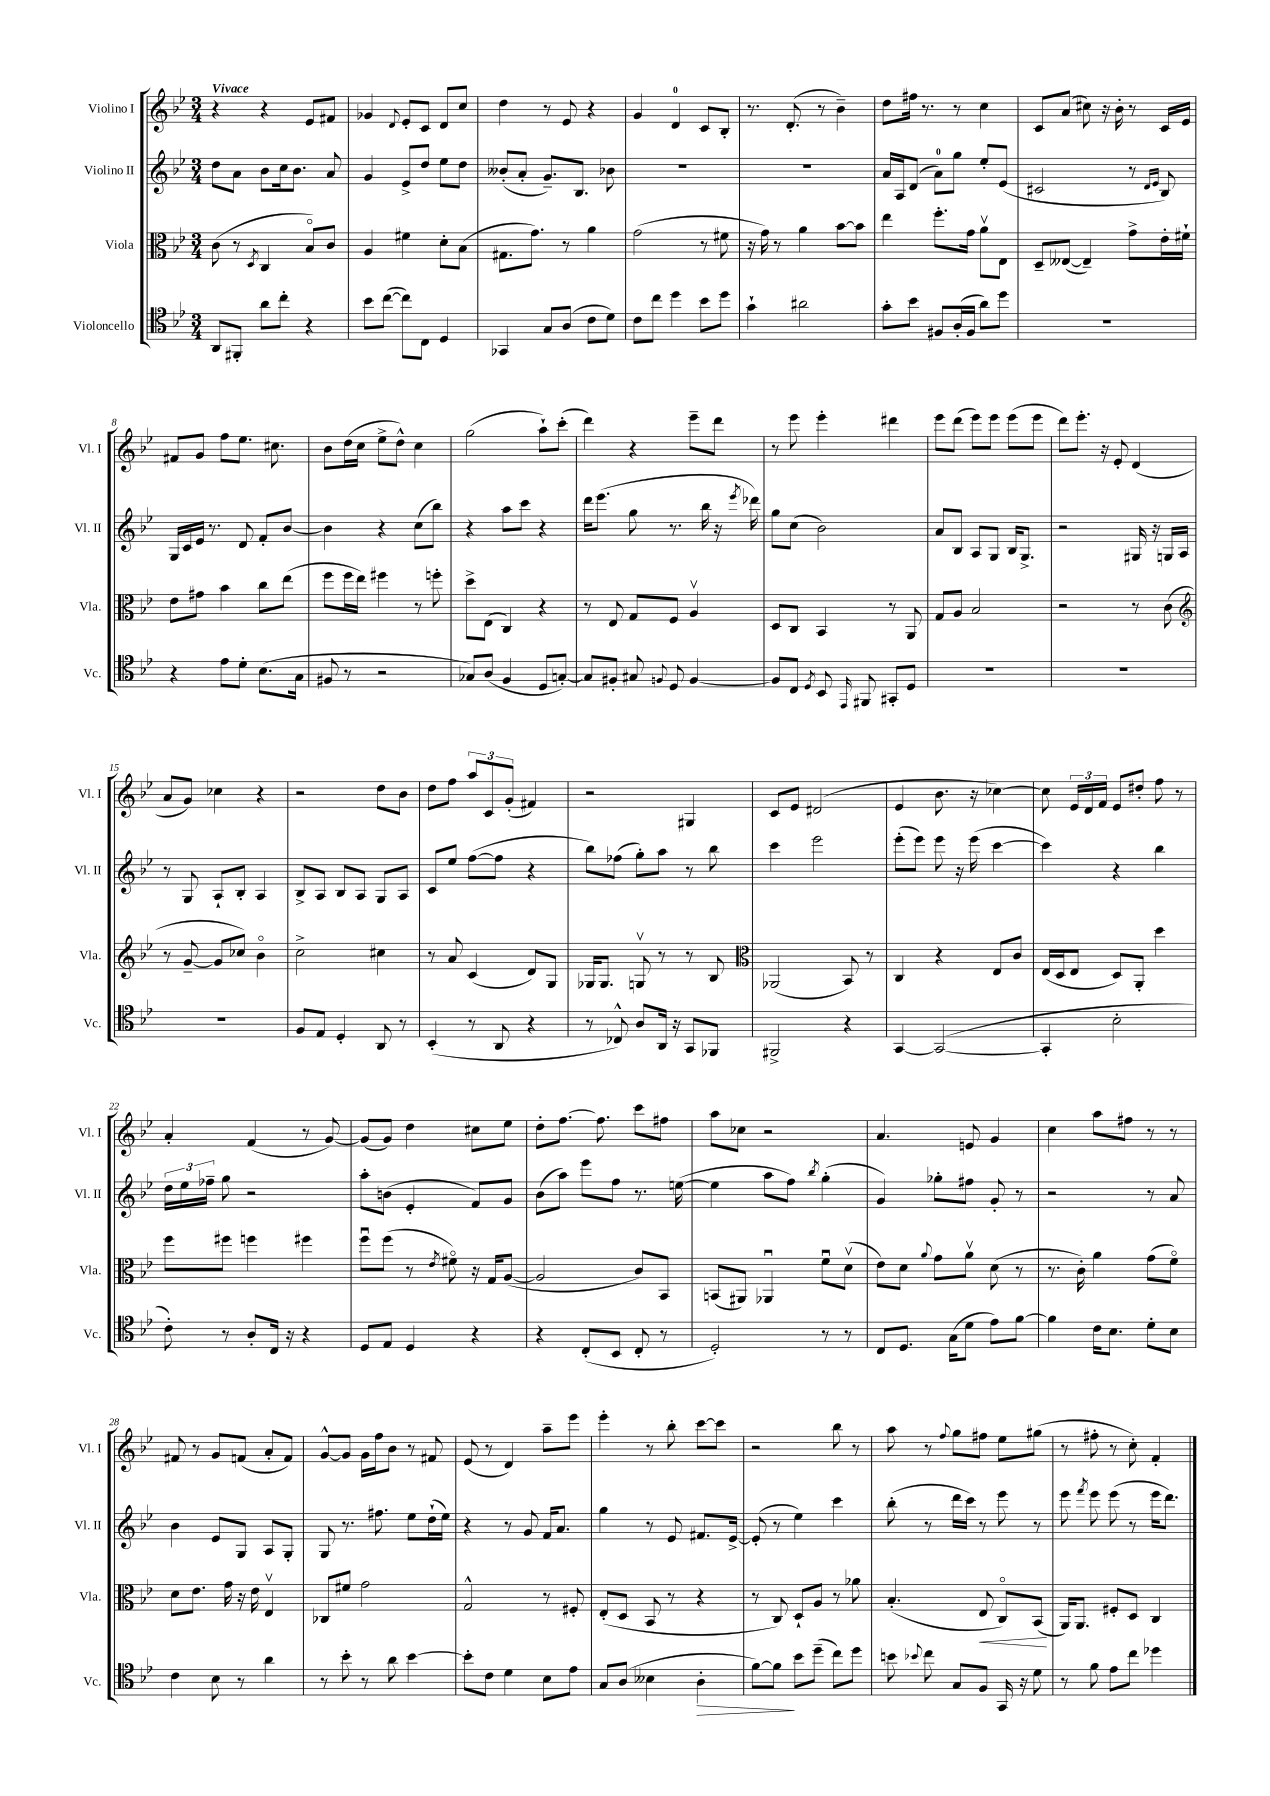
<<
\new StaffGroup <<
\new Staff = "s0" \with { instrumentName = "Violino I" shortInstrumentName = "Vl. I" } {
    \clef treble \key bes \major \numericTimeSignature \time 3/4 \tempo "Vivace"
    \autoBeamOff r4 r4 ees'8[ fis'8] |
    ges'4 \appoggiatura { d'8 } ees'8[-. c'8] d'8[ c''8] |
    d''4 r8 ees'8 r4 |
    g'4 d'4-0 c'8[ bes8]-. |
    r8. d'8.-.( r8 bes'4--) |
    d''8[ fis''16] r8. r8 c''4 |
    c'8[ a'8]( cis''8) r16 bes'16-. r8 c'16[ ees'16] |
    fis'8[ g'8] f''8[ ees''8.] cis''8. |
    bes'8[ d''16( c''16] ees''8[-> d''8]-^) c''4 |
    g''2( a''8[-!) c'''8]-.( |
    d'''4) r4 ees'''8[-- d'''8] |
    r8 ees'''8 ees'''4-. dis'''4 |
    ees'''8[ d'''8]( ees'''8[) ees'''8] ees'''8[( ees'''8] |
    d'''8[) ees'''8.]-. r16 ees'8-. d'4( |
    a'8[ g'8]) ces''4 r4 |
    r2 d''8[ bes'8] |
    d''8[ f''8] \tuplet 3/2 { a''8[ c'8 g'8]-.( } fis'4) |
    r2 gis4 |
    c'8[ ees'8] dis'2( |
    ees'4 bes'8. r16 ces''4~) |
    ces''8 \tuplet 3/2 { ees'16[ d'16 f'16] } ees'8[ dis''8]-. f''8 r8 |
    a'4-. f'4( r8 g'8~) |
    g'8[( g'8]) d''4 cis''8[ ees''8] |
    d''8[-. f''8.]~ f''8. c'''8[ fis''8] |
    a''8[ ces''8] r2 |
    a'4. e'8 g'4 |
    c''4 a''8[ fis''8] r8 r8 |
    fis'8 r8 g'8[ f'8]( a'8[-. f'8]) |
    g'8[~-^ g'8] g'16[ f''16 bes'8] r8 fis'8 |
    ees'8( r8 d'4) a''8[-- ees'''8] |
    ees'''4-. r8 bes''8-. c'''8[~ c'''8] |
    r2 bes''8 r8 |
    a''8 r8 \appoggiatura { f''8 } g''8[ fis''8] ees''8[ gis''8]( |
    r8 fis''8-. r8 c''8-.) f'4-. \bar "|." |
}
\new Staff = "s1" \with { instrumentName = "Violino II" shortInstrumentName = "Vl. II" } {
    \clef treble \key bes \major \numericTimeSignature \time 3/4
    \autoBeamOff d''8[ a'8] bes'8[ c''16 bes'8.] a'8 |
    g'4 ees'8[-> d''8] ees''8[ d''8] |
    beses'8[-.( a'8]-. g'8.[--) bes8.] bes'8 |
    R2. |
    R2. |
    a'16[ a16 d'8]( a'8[-0) g''8] ees''8[-. ees'8]( |
    cis'2 r8 \grace { d'16[ ees'16] } bes8) |
    g16[ c'16 ees'16] r8. d'8 f'8[-. bes'8]~ |
    bes'4 r4 c''8[( bes''8]) |
    r4 a''8[ c'''8] r4 |
    d'''16[ ees'''8.]( g''8 r8. bes''16 r16 \acciaccatura { ees'''8 } des'''16) |
    g''8[ c''8]( bes'2) |
    a'8[ bes8] a8[ g8] bes16[ g8.]-> |
    r2 gis16 r16 g16[ a16] |
    r8 g8 a8[-! bes8]-. a4 |
    bes8[-> a8] bes8[ a8] g8[ a8] |
    c'8[ ees''8] f''8[~( f''8] r4 |
    bes''8[) fes''8]( g''8[-.) a''8] r8 bes''8 |
    c'''4 ees'''2 |
    ees'''8[-.( ees'''8]) ees'''8 r16 ees'''16( c'''4~ |
    c'''4) r4 bes''4 |
    \tuplet 3/2 { d''16[ ees''16 fes''16]-- } g''8 r2 |
    a''8[-. b'8]( ees'4-. f'8[) g'8] |
    bes'8[( a''8]) ees'''8[ f''8] r8. e''16~( |
    e''4 a''8[ f''8]) \acciaccatura { bes''8 } g''4-.( |
    g'4) ges''8[-. fis''8] g'8-. r8 |
    r2 r8 a'8 |
    bes'4 ees'8[ g8] a8[ g8]-. |
    g8 r8. fis''8. ees''8[ d''16-!( ees''16]) |
    r4 r8 g'8 f'16[ a'8.] |
    g''4 r8 ees'8 fis'8.[ ees'16]~-> |
    ees'8-.( r8 ees''4) c'''4 |
    bes''8-.( r8 d'''16[ c'''16]) r8 ees'''8 r8 |
    ees'''8 \acciaccatura { f'''8 } ees'''8 ees'''8( r8 ees'''16[ d'''8.]) \bar "|." |
}
\new Staff = "s2" \with { instrumentName = "Viola" shortInstrumentName = "Vla." } {
    \clef alto \key bes \major \numericTimeSignature \time 3/4
    \autoBeamOff c'8( r8 \acciaccatura { d8 } c4 bes8[\flageolet) c'8] |
    a4 fis'4 d'8[-. bes8]( |
    gis8.[ g'8.]) r8 a'4 |
    g'2( r8 fis'8 |
    r16 g'16) r8 a'4 bes'8[~ bes'8] |
    ees''4 f''8.[-. g'16] a'8[\upbow ees8] |
    d8[-- eeses8]~( eeses4--) g'8[-> ees'16-. fis'16]-! |
    ees'8[ gis'8] bes'4 c''8[ ees''8]( |
    f''8[ f''16 ees''16]) fis''4 r8 f''8-. |
    d''8[-> ees8]( c4) r4 |
    r8 ees8 g8[ f8] a4\upbow |
    d8[ c8] bes,4 r8 a,8 |
    g8[ a8] bes2 |
    r2 r8 c'8( |
    \clef treble r8 g'8~-- g'8[ ces''8]) bes'4\flageolet |
    c''2-> cis''4 |
    r8 a'8 c'4( d'8[) g8] |
    ges16[ ges8.] g8\upbow r8 r8 bes8 |
    \clef alto aes,2( bes,8) r8 |
    c4 r4 ees8[ c'8] |
    ees16[( d16 ees8] d8[) a,8]-. d''4 |
    f''8[ fis''8] f''4 fis''4 |
    f''8[\downbow f''8]( r8 \acciaccatura { ees'8 } fis'8\flageolet) r16 g16[ a8]~( |
    a2 c'8[) bes,8] |
    b,8[( ais,8]) aes,4\downbow f'8[\downbow d'8]\upbow( |
    ees'8[) d'8] \appoggiatura { a'8 } g'8[ a'8]\upbow d'8( r8 |
    r8. c'16-.) a'4 g'8[( f'8]\flageolet) |
    d'8[ ees'8.] g'16 r16 ees'16 ees4\upbow |
    ces8[ fis'8] g'2 |
    g2-^ r8 fis8-. |
    ees8[-.( d8] bes,8 r8 r4 |
    r8 c8) d8[-! a8] r8 aes'8 |
    bes4.-.( ees8\< c8[\flageolet) bes,8]\!( |
    a,16[) a,8.] fis8[-. d8] c4 \bar "|." |
}
\new Staff = "s3" \with { instrumentName = "Violoncello" shortInstrumentName = "Vc." } {
    \clef tenor \key bes \major \numericTimeSignature \time 3/4
    \autoBeamOff a,8[ fis,8]-. a'8[ c''8]-. r4 |
    bes'8[ c''8]~( c''8[) c8] d4 |
    ges,4 g8[ a8]( c'8[ d'8]) |
    c'8[ c''8] d''4 bes'8[ d''8] |
    g'4-! ais'2 |
    g'8[-. bes'8] fis8[ a16-.( fis16] a'8[) d''8] |
    R2. |
    r4 ees'8[ d'8]-. bes8.[( g16] |
    fis8 r8 r2 |
    ges8[) a8]( f4 d8[ g8]~-.) |
    g8[ fis8]-. gis8 \appoggiatura { f8 } d8 f4~ |
    f8[ c8] \acciaccatura { d8 } bes,8 \grace { ees,16 } fis,8 gis,8[-. d8] |
    R2. |
    R2. |
    R2. |
    f8[ ees8] d4-. a,8 r8 |
    bes,4-.( r8 a,8 r4 |
    r8 ces8-^) a8[ a,16] r16 g,8[ fes,8] |
    fis,2-> r4 |
    g,4~ g,2~( |
    g,4-. bes2-. |
    c'8-.) r8 a8[-. c16] r16 r4 |
    d8[ ees8] d4 r4 |
    r4 c8[-.( bes,8] c8-. r8 |
    d2-.) r8 r8 |
    c8[ d8.] g16[( d'8] ees'8[) f'8]~ |
    f'4 c'16[ bes8.] d'8[-. bes8] |
    c'4 bes8 r8 a'4 |
    r8 bes'8-. r8 a'8 bes'4~ |
    bes'8[-. c'8] d'4 bes8[ ees'8] |
    g8[ a8]( beses4 a4-.\> |
    f'8[~) f'8]\! bes'8[ d''8]--( c''8[) d''8] |
    b'8 \appoggiatura { bes'8 } c''8 g8[ f8] g,16 r16 d'8 |
    r8 f'8 ees'8[ c''8] des''4 \bar "|." |
}
>>
>>
